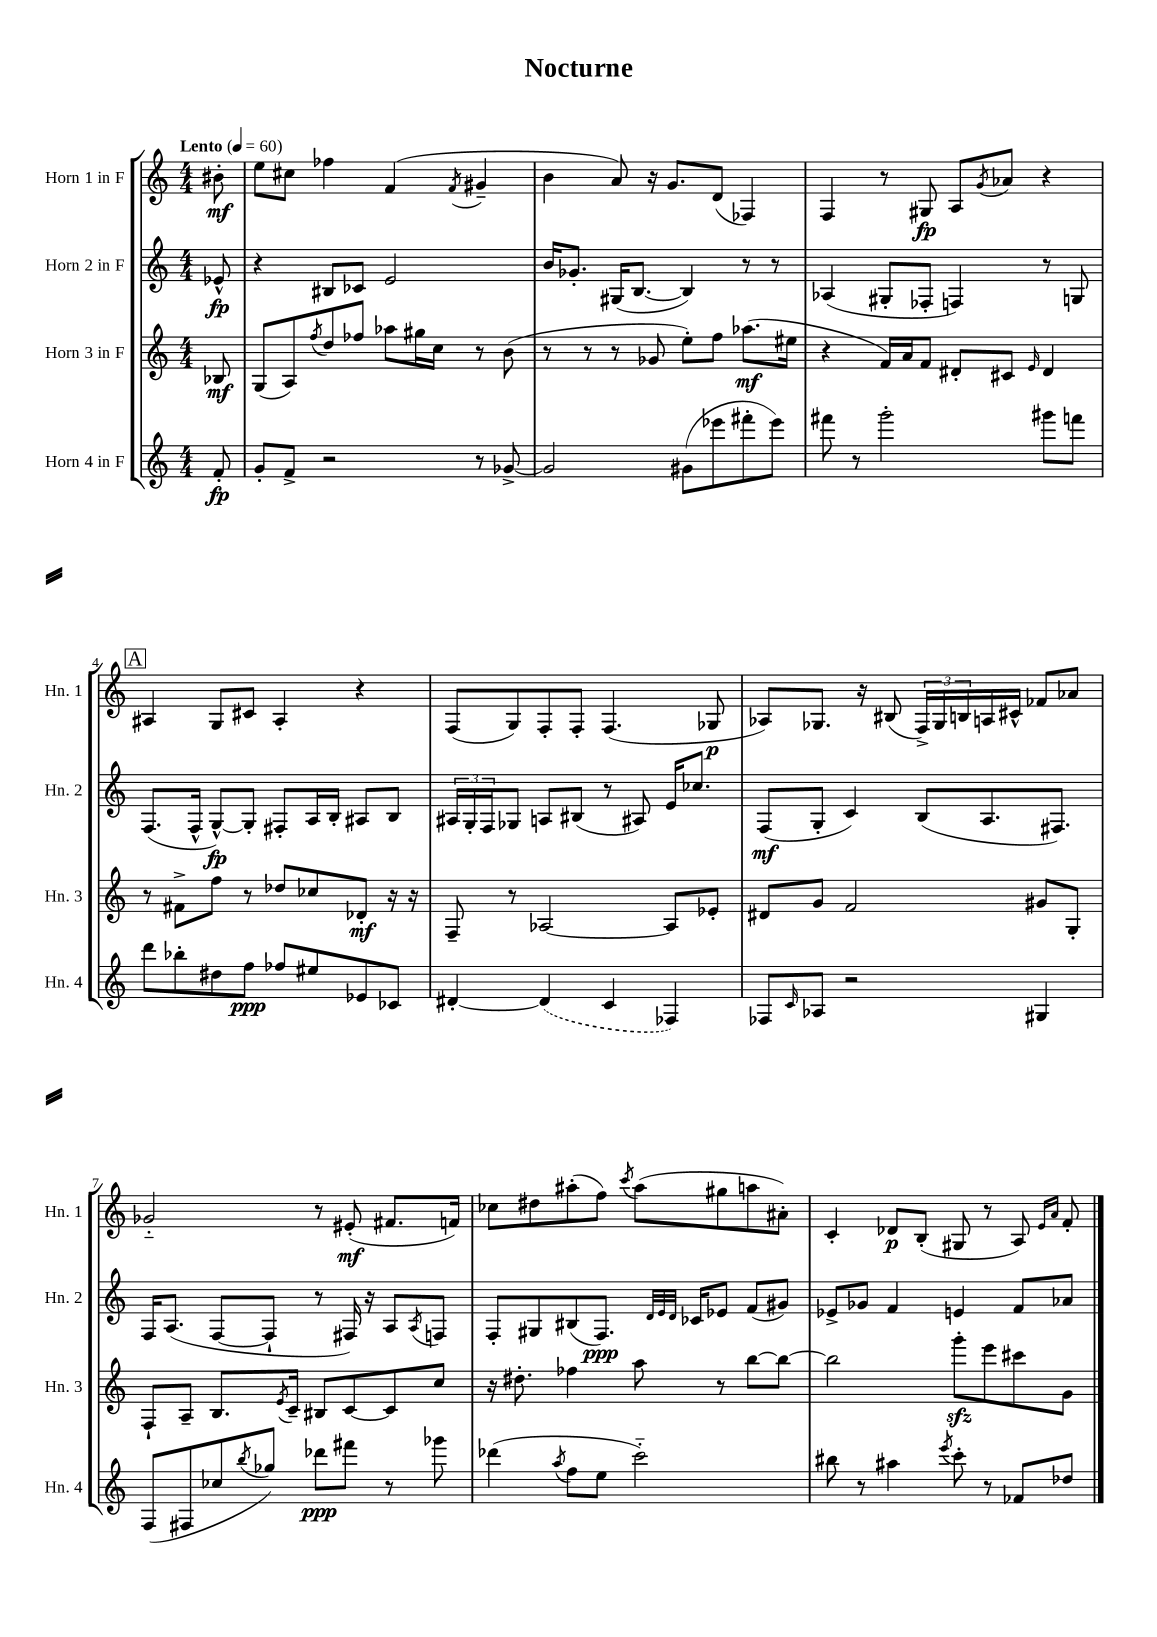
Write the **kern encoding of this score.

**kern	**dynam	**kern	**dynam	**kern	**dynam	**kern	**dynam
*part4	*part4	*part3	*part3	*part2	*part2	*part1	*part1
*staff4	*staff4	*staff3	*staff3	*staff2	*staff2	*staff1	*staff1
*I"Horn 4 in F	*	*I"Horn 3 in F	*	*I"Horn 2 in F	*	*I"Horn 1 in F	*
*I'Hn. 4	*	*I'Hn. 3	*	*I'Hn. 2	*	*I'Hn. 1	*
*clefG2	*	*clefG2	*	*clefG2	*	*clefG2	*
*k[]	*	*k[]	*	*k[]	*	*k[]	*
*M4/4	*	*M4/4	*	*M4/4	*	*M4/4	*
*MM60	*	*MM60	*	*MM60	*	*MM60	*
=	=	=	=	=	=	=	=
!	!	!	!	!	!	!LO:TX:a:B:t=Lento	!
8f'/	fp	8B-X/	mf	8e-X^^/	fp	8b#X'\	mf
=1	=1	=1	=1	=1	=1	=1	=1
8g'/L	.	(8G/L	.	4r	.	8ee\L	.
8f^/J	.	8A/)	.	.	.	8cc#X\J	.
.	.	8qff/	.	.	.	.	.
2r	.	8dd/	.	8B#X/L	.	4ff-X\	.
.	.	8ff-X/J	.	8c-X/J	.	.	.
.	.	8aa-X\L	.	2e/	.	(4f/	.
.	.	16gg#X\L	.	.	.	.	.
.	.	16cc\JJ	.	.	.	.	.
.	.	.	.	.	.	8qf/	.
8r	.	8r	.	.	.	4g#X~/	.
[8g-X^/	.	(8b\	.	.	.	.	.
=2	=2	=2	=2	=2	=2	=2	=2
2g-/]	.	8r	.	16b/KL	.	4b\	.
.	.	.	.	8.g-X'/J	.	.	.
.	.	8r	.	.	.	.	.
.	.	8r	.	(16G#X/KL	.	8a/)	.
.	.	.	.	[8.B/J	.	.	.
.	.	8g-X/	.	.	.	16r	.
.	.	.	.	.	.	8.g/L	.
(8g#X\L	.	8ee'\L)	.	4B/])	.	.	.
8eee-X\	.	8ff\J	.	.	.	(8d/J	.
8fff#X'\	.	(8.aa-X\L	mf	8r	.	4F-X/)	.
8eee-\J)	.	.	.	8r	.	.	.
.	.	16ee#X\Jk	.	.	.	.	.
=3	=3	=3	=3	=3	=3	=3	=3
8fff#X\	.	4r	.	(4A-X/	.	4F/	.
8r	.	.	.	.	.	.	.
2ggg'\	.	16f/LL)	.	8G#X'/L	.	8r	.
.	.	16a/J	.	.	.	.	.
.	.	8f/J	.	8F-X'/J	.	8G#X/	fp
.	.	8d#X'/L	.	4Fn/)	.	8A/L	.
.	.	.	.	.	.	8qg/	.
.	.	8c#X/J	.	.	.	8a-X/J	.
.	.	16qqe/	.	.	.	.	.
8ggg#X\L	.	4d#/	.	8r	.	4r	.
8fffn\J	.	.	.	8Gn/	.	.	.
!!LO:LB:g=z
!!LO:REH:place=s1:t=A
=4	=4	=4	=4	=4	=4	=4	=4
8ddd\L	.	8r	.	(8.F/L	.	4A#X/	.
8bb-X'\	.	8f#X^\L	.	.	.	.	.
.	.	.	.	16F^^/Jk	.	.	.
8dd#X\	.	8ff\J	.	[8G^^/L)	fp	8G/L	.
8ff\J	ppp	8r	.	8G'/J]	.	8c#X/J	.
8ff-X/L	.	8dd-X/L	.	8F#X'/L	.	4A#'/	.
8ee#X/	.	8cc-X/	.	16A/L	.	.	.
.	.	.	.	16B'/JJ	.	.	.
8e-X/	.	8d-X'/J	mf	8A#X/L	.	4r	.
8c-X/J	.	16r	.	8B/J	.	.	.
.	.	16r	.	.	.	.	.
=5	=5	=5	=5	=5	=5	=5	=5
[4d#X'/	.	8F~/	.	24A#X/LL	.	(8F/L	.
.	.	.	.	24G'/	.	.	.
.	.	.	.	24F/J	.	.	.
.	.	8r	.	8G-X/J	.	8G/)	.
(4d#/]	.	[2A-X/	.	8An/L	.	8F'/	.
.	.	.	.	(8B#X/J	.	8F'/J	.
4c/	.	.	.	8r	.	(4.F/	.
.	.	.	.	8A#X/)	.	.	.
4F-X/)	.	8A-/L]	.	16e/KL	.	.	.
.	.	.	.	8.cc-X/J	.	.	.
.	.	8e-X'/J	.	.	.	8G-X/	p
=6	=6	=6	=6	=6	=6	=6	=6
8F-X/L	.	8d#X/L	.	(8F/L	mf	8A-X/L)	.
16qqc/	.	.	.	.	.	.	.
8A-X/J	.	8g/J	.	8G'/J	.	8.G-X/J	.
2r	.	2f/	.	4c/)	.	.	.
.	.	.	.	.	.	16r	.
.	.	.	.	.	.	(8B#X/	.
.	.	.	.	(8B/L	.	24F^/LL)	.
.	.	.	.	.	.	24G-/	.
.	.	.	.	.	.	24Bn/	.
.	.	.	.	8.A/	.	16An/	.
.	.	.	.	.	.	16c#X^^/JJ	.
4G#X/	.	8g#X/L	.	.	.	8f-X/L	.
.	.	.	.	8.F#X/J)	.	.	.
.	.	8G'/J	.	.	.	8a-X/J	.
!!LO:LB:g=z
=7	=7	=7	=7	=7	=7	=7	=7
(8F/L	.	8F`/L	.	16F/KL	.	2g-X/	.
.	.	.	.	(8.A/J	.	.	.
8F#X/	.	8A~/J	.	.	.	.	.
8cc-X/	.	8.B/L	.	[8F/L	.	.	.
8qbb/	.	.	.	.	.	.	.
8gg-X/J)	.	.	.	8F`/J]	.	.	.
.	.	8qe/	.	.	.	.	.
.	.	16c~/Jk	.	.	.	.	.
8ddd-X\L	ppp	8B#X/L	.	8r	.	8r	.
8fff#X\J	.	[8c/	.	16F#X/)	.	(8e#X'/	mf
.	.	.	.	16r	.	.	.
8r	.	8c/]	.	8A/L	.	8.f#X/L	.
.	.	.	.	8qA/	.	.	.
8ggg-X\	.	8cc/J	.	8Fn/J	.	.	.
.	.	.	.	.	.	16fn/Jk)	.
=8	=8	=8	=8	=8	=8	=8	=8
(4ddd-X\	.	16r	.	8F'/L	.	8cc-X\L	.
.	.	8.dd#X'\	.	.	.	.	.
.	.	.	.	8G#X/	.	8dd#X\	.
8qaa/	.	.	.	.	.	.	.
8ff\L	.	4ff-X\	.	(8B#X/	.	(8aa#X'\	.
8ee\J	.	.	.	8.F/J)	ppp	8ff\J)	.
.	.	.	.	.	.	8qccc/	.
2ccc\)	.	8aa\	.	.	.	(8aa#\L	.
.	.	.	.	32qqd/LLL	.	.	.
.	.	.	.	32qqe/	.	.	.
.	.	.	.	32qqd/JJJ	.	.	.
.	.	.	.	16c-X/KL	.	.	.
.	.	8r	.	8e-X/J	.	8gg#X\	.
.	.	[8bb\L	.	(8f/L	.	8aan\	.
.	.	8bb\J_	.	8g#X/J)	.	8a#X'\J)	.
=9	=9	=9	=9	=9	=9	=9	=9
8bb#X\	.	2bb\]	.	8e-X^/L	.	4c'/	.
8r	.	.	.	8g-X/J	.	.	.
4aa#X\	.	.	.	4f/	.	8d-X/L	p
.	.	.	.	.	.	(8B'/J	.
8qeee/	.	.	.	.	.	.	.
8ccc'\	.	8gggzz'\L	.	4en/	.	8G#X/	.
8r	.	8eee\	.	.	.	8r	.
8f-X/L	.	8ccc#X\	.	8f/L	.	8A/)	.
.	.	.	.	.	.	16qqe/LL	.
.	.	.	.	.	.	16qqa/JJ	.
8dd-X/J	.	8g\J	.	8a-X/J	.	8f'/	.
==	==	==	==	==	==	==	==
*-	*-	*-	*-	*-	*-	*-	*-
